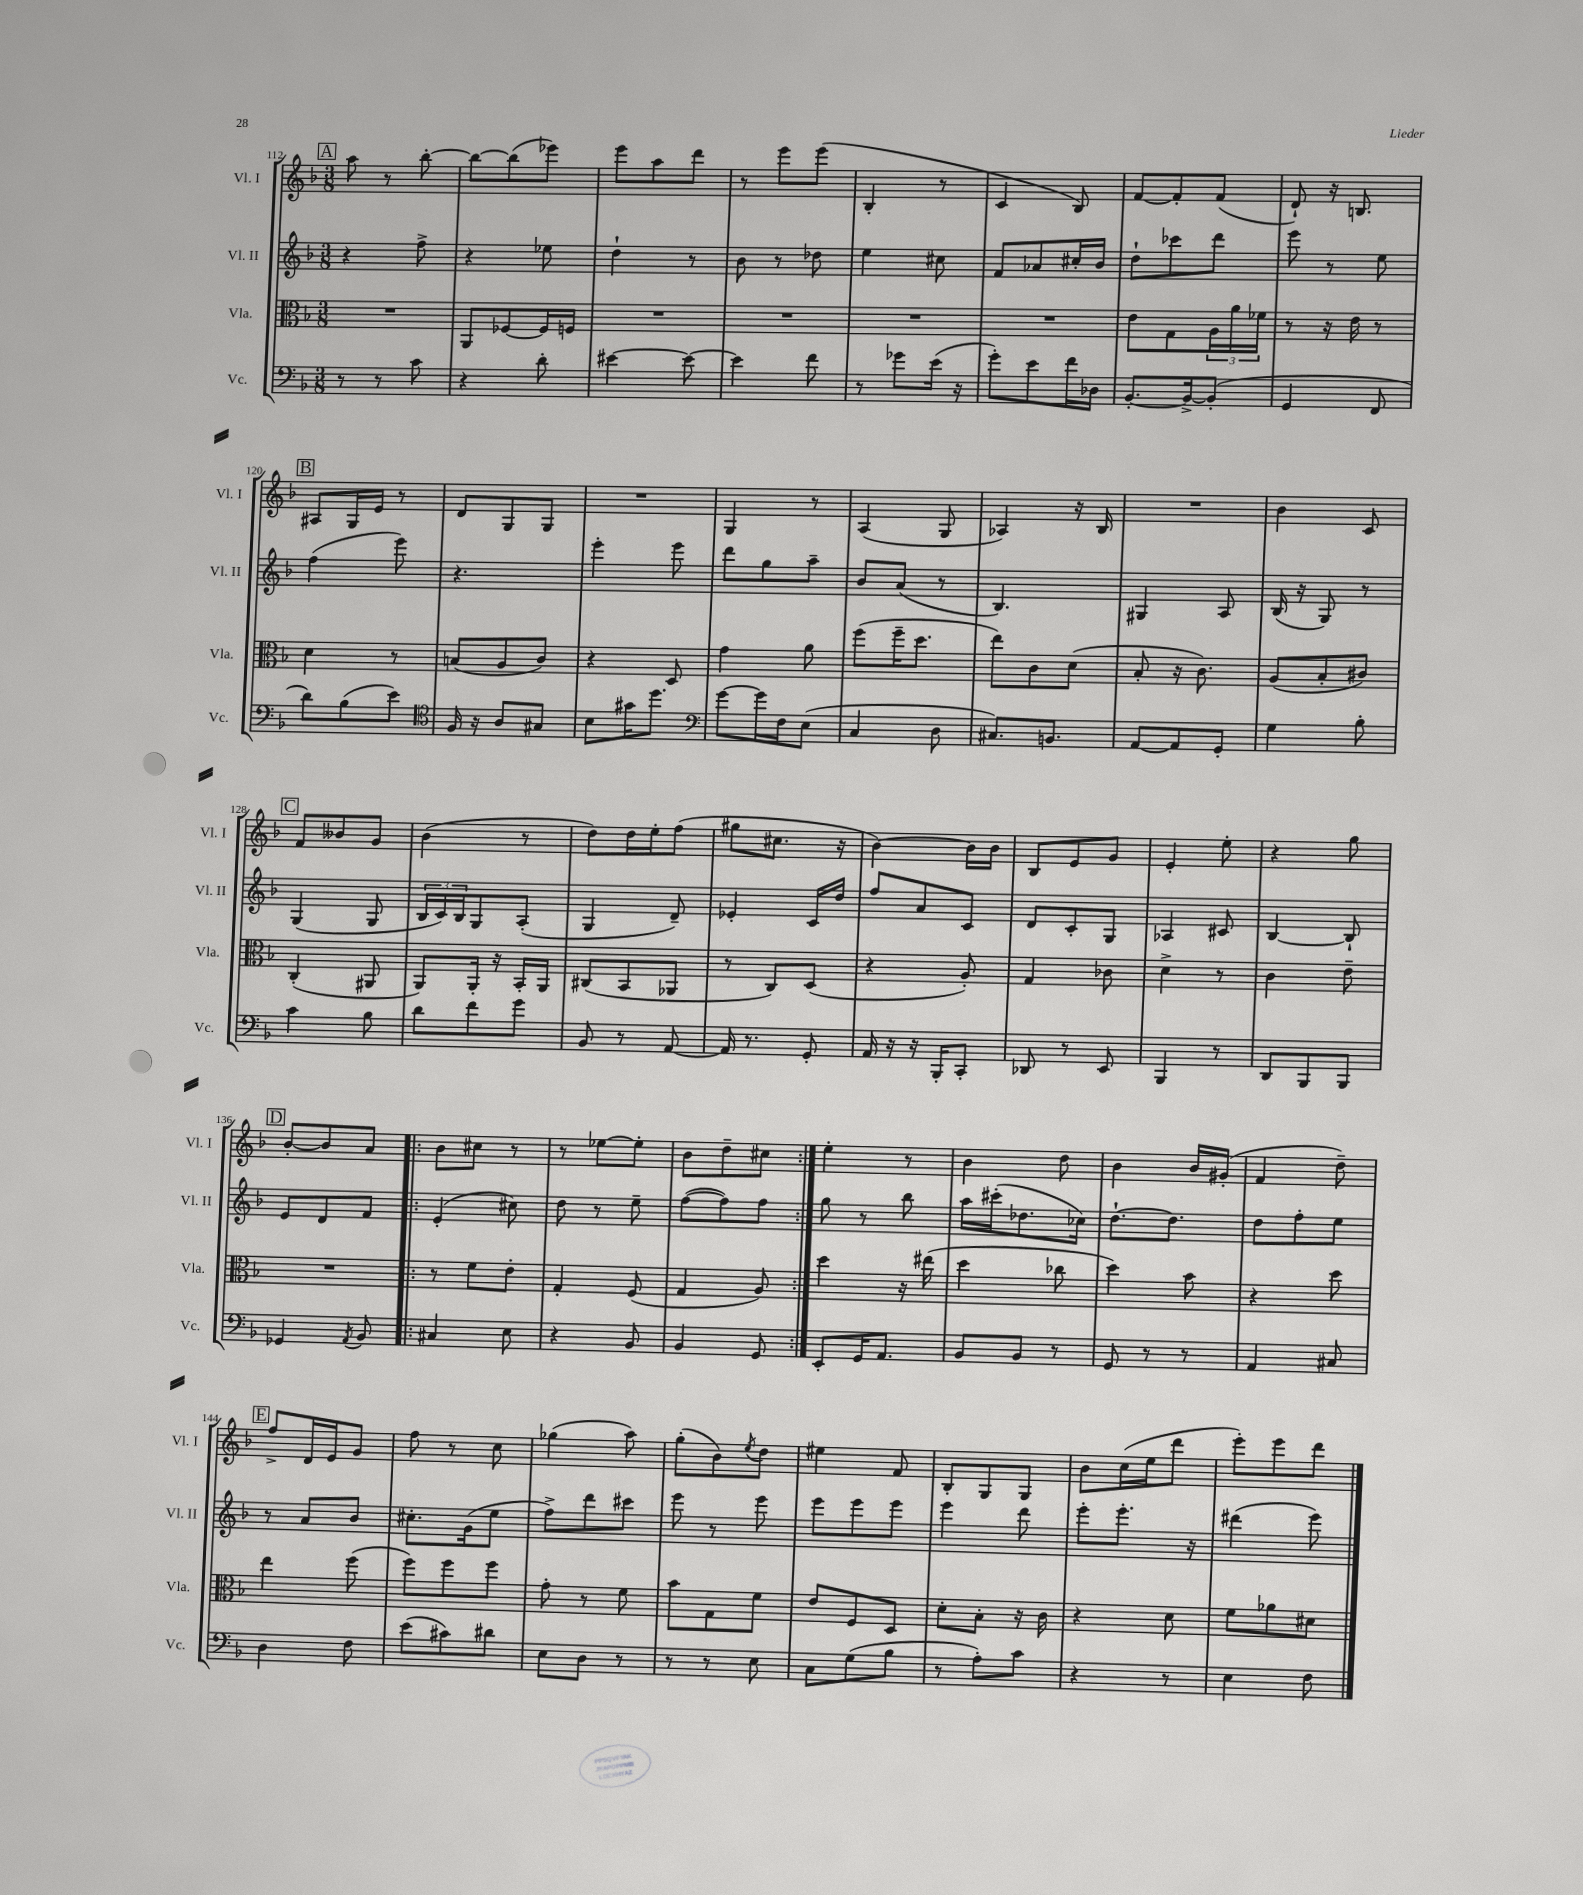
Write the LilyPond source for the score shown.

<<
\new StaffGroup <<
\new Staff = "s0" \with { instrumentName = "Vl. I" shortInstrumentName = "Vl. I" } {
    \clef treble \key f \major \numericTimeSignature \time 3/8
    \mark \markup { \box "A" } a''8 r8 bes''8~-. |
    bes''8~ bes''8( ees'''8) |
    e'''8 a''8 d'''8 |
    r8 e'''8 e'''8( |
    bes4-. r8 |
    c'4 bes8) |
    f'8~ f'8-. f'8( |
    d'8-!) r16 b8. |
    \mark \markup { \box "B" } ais8 g16 e'16 r8 |
    d'8 g8 g8 |
    R4. |
    g4 r8 |
    a4( g8 |
    aes4) r16 bes16 |
    R4. |
    bes'4 c'8 |
    \mark \markup { \box "C" } f'8 beses'8 g'8 |
    bes'4( r8 |
    d''8) d''16 e''16-. f''8( |
    gis''8 cis''8. r16 |
    bes'4~) bes'16 bes'16 |
    bes8 e'8 g'8 |
    e'4-. e''8-. |
    r4 g''8 |
    \mark \markup { \box "D" } bes'8~-. bes'8 a'8 |
    \repeat volta 2 { bes'8 cis''8 r8 |
    r8 ees''8~ ees''8-. |
    bes'8 d''8-- cis''8 | }
    e''4-. r8 |
    bes'4 d''8 |
    bes'4 bes'16 gis'16-.( |
    f'4 d''8--) |
    \mark \markup { \box "E" } f''8-> d'16 e'16 g'8 |
    f''8 r8 c''8 |
    ges''4( a''8) |
    g''8-.( bes'8) \acciaccatura { e''8 } d''8 |
    eis''4 f'8 |
    bes8-. g8 g8 |
    bes'8 c''16( e''16 d'''8 |
    e'''8-.) e'''8 d'''8 \bar "|." |
}
\new Staff = "s1" \with { instrumentName = "Vl. II" shortInstrumentName = "Vl. II" } {
    \clef treble \key f \major \numericTimeSignature \time 3/8
    \mark \markup { \box "A" } r4 f''8-> |
    r4 ees''8 |
    d''4-! r8 |
    bes'8 r8 des''8 |
    e''4 cis''8 |
    f'8 aes'8 cis''16-. bes'16 |
    d''8-! ces'''8 d'''8 |
    e'''8 r8 e''8 |
    \mark \markup { \box "B" } f''4( e'''8) |
    r4. |
    e'''4-. e'''8 |
    d'''8 g''8 a''8-- |
    bes'8 a'8( r8 |
    bes4.) |
    gis4 a8 |
    bes16( r16 g8) r8 |
    \mark \markup { \box "C" } g4( g8 |
    \tuplet 3/2 { bes16 c'16) bes16 } g8 a8-.( |
    g4 d'8--) |
    ees'4-. c'16 d''16 |
    f''8 a'8 c'8 |
    d'8 c'8-. g8 |
    aes4 cis'8 |
    bes4~ bes8-! |
    \mark \markup { \box "D" } e'8 d'8 f'8 |
    \repeat volta 2 { e'4-.( cis''8) |
    d''8 r8 e''8-- |
    f''8~( f''8) f''8 | }
    g''8 r8 bes''8 |
    a''16 cis'''16-.( des''8. ces''16) |
    d''8.~-! d''8. |
    d''8 f''8-. e''8 |
    \mark \markup { \box "E" } r8 a'8 bes'8 |
    cis''8.-. g'16( e''8 |
    f''8->) d'''8 cis'''8 |
    e'''8 r8 e'''8 |
    e'''8 e'''8 e'''8 |
    e'''4 d'''8 |
    e'''8-. e'''8.-. r16 |
    dis'''4( e'''8) \bar "|." |
}
\new Staff = "s2" \with { instrumentName = "Vla." shortInstrumentName = "Vla." } {
    \clef alto \key f \major \numericTimeSignature \time 3/8
    \mark \markup { \box "A" } R4. |
    a,8 fes8~ fes16 f16 |
    R4. |
    R4. |
    R4. |
    R4. |
    e'8 g8 \tuplet 3/2 { a16 a'16 fes'16 } |
    r8 r16 e'16 r8 |
    \mark \markup { \box "B" } d'4 r8 |
    b8( a8 c'8) |
    r4 d8 |
    g'4 a'8 |
    f''8( f''16-- d''8. |
    e''8) c'8 d'8( |
    bes8-. r16 c'8.) |
    a8( bes8-. cis'8) |
    \mark \markup { \box "C" } c4-.( ais,8 |
    a,8) a,16-. r16 bes,16-. a,16 |
    cis8( bes,8 aes,8 |
    r8 c8) d8( |
    r4 a8-.) |
    g4 ces'8 |
    d'4-> r8 |
    c'4 e'8-- |
    \mark \markup { \box "D" } R4. |
    \repeat volta 2 { r8 f'8 e'8-. |
    g4-. f8( |
    g4 a8) | }
    d''4 r16 eis''16( |
    d''4 ces''8 |
    d''4) bes'8 |
    r4 d''8 |
    \mark \markup { \box "E" } e''4 f''8( |
    f''8) f''8 f''8 |
    g'8-. r8 f'8 |
    bes'8 g8 f'8 |
    e'8 f8 d8 |
    d'8-. bes8-. r16 c'16 |
    r4 d'8 |
    f'8 aes'8 dis'8 \bar "|." |
}
\new Staff = "s3" \with { instrumentName = "Vc." shortInstrumentName = "Vc." } {
    \clef bass \key f \major \numericTimeSignature \time 3/8
    \mark \markup { \box "A" } r8 r8 c'8 |
    r4 d'8-. |
    eis'4~ eis'8~ |
    eis'4 f'8 |
    r8 ges'8 e'16( r16 |
    g'8-.) e'8 f'16 des16 |
    bes,8.~-. bes,16~-> bes,8-.( |
    g,4 f,8 |
    \mark \markup { \box "B" } d'8) bes8( e'8) |
    \clef tenor f16 r16 a8 gis8 |
    bes8 gis'16 d''8. |
    \clef bass g'8~ g'16 f16 e8( |
    c4 d8 |
    cis8.) b,8. |
    a,8~ a,8 g,8-. |
    g4 bes8-. |
    \mark \markup { \box "C" } c'4 bes8 |
    d'8 f'8 g'8 |
    bes,8 r8 a,8~ |
    a,16 r8. g,8-. |
    a,16 r16 r16 bes,,16-. c,8-. |
    des,8 r8 e,8 |
    bes,,4 r8 |
    d,8 bes,,8 bes,,8 |
    \mark \markup { \box "D" } ges,4 \acciaccatura { a,8 } bes,8 |
    \repeat volta 2 { cis4 e8 |
    r4 bes,8 |
    bes,4 g,8 | }
    e,8-. g,16 a,8. |
    bes,8 bes,8 r8 |
    g,8 r8 r8 |
    a,4 cis8 |
    \mark \markup { \box "E" } d4 f8 |
    e'8( cis'8) dis'8 |
    e8 d8 r8 |
    r8 r8 e8 |
    c8 g8( bes8 |
    r8 a8-.) c'8 |
    r4 r8 |
    e4 f8 \bar "|." |
}
>>
>>
\layout { \context { \Score currentBarNumber = #112 } }
